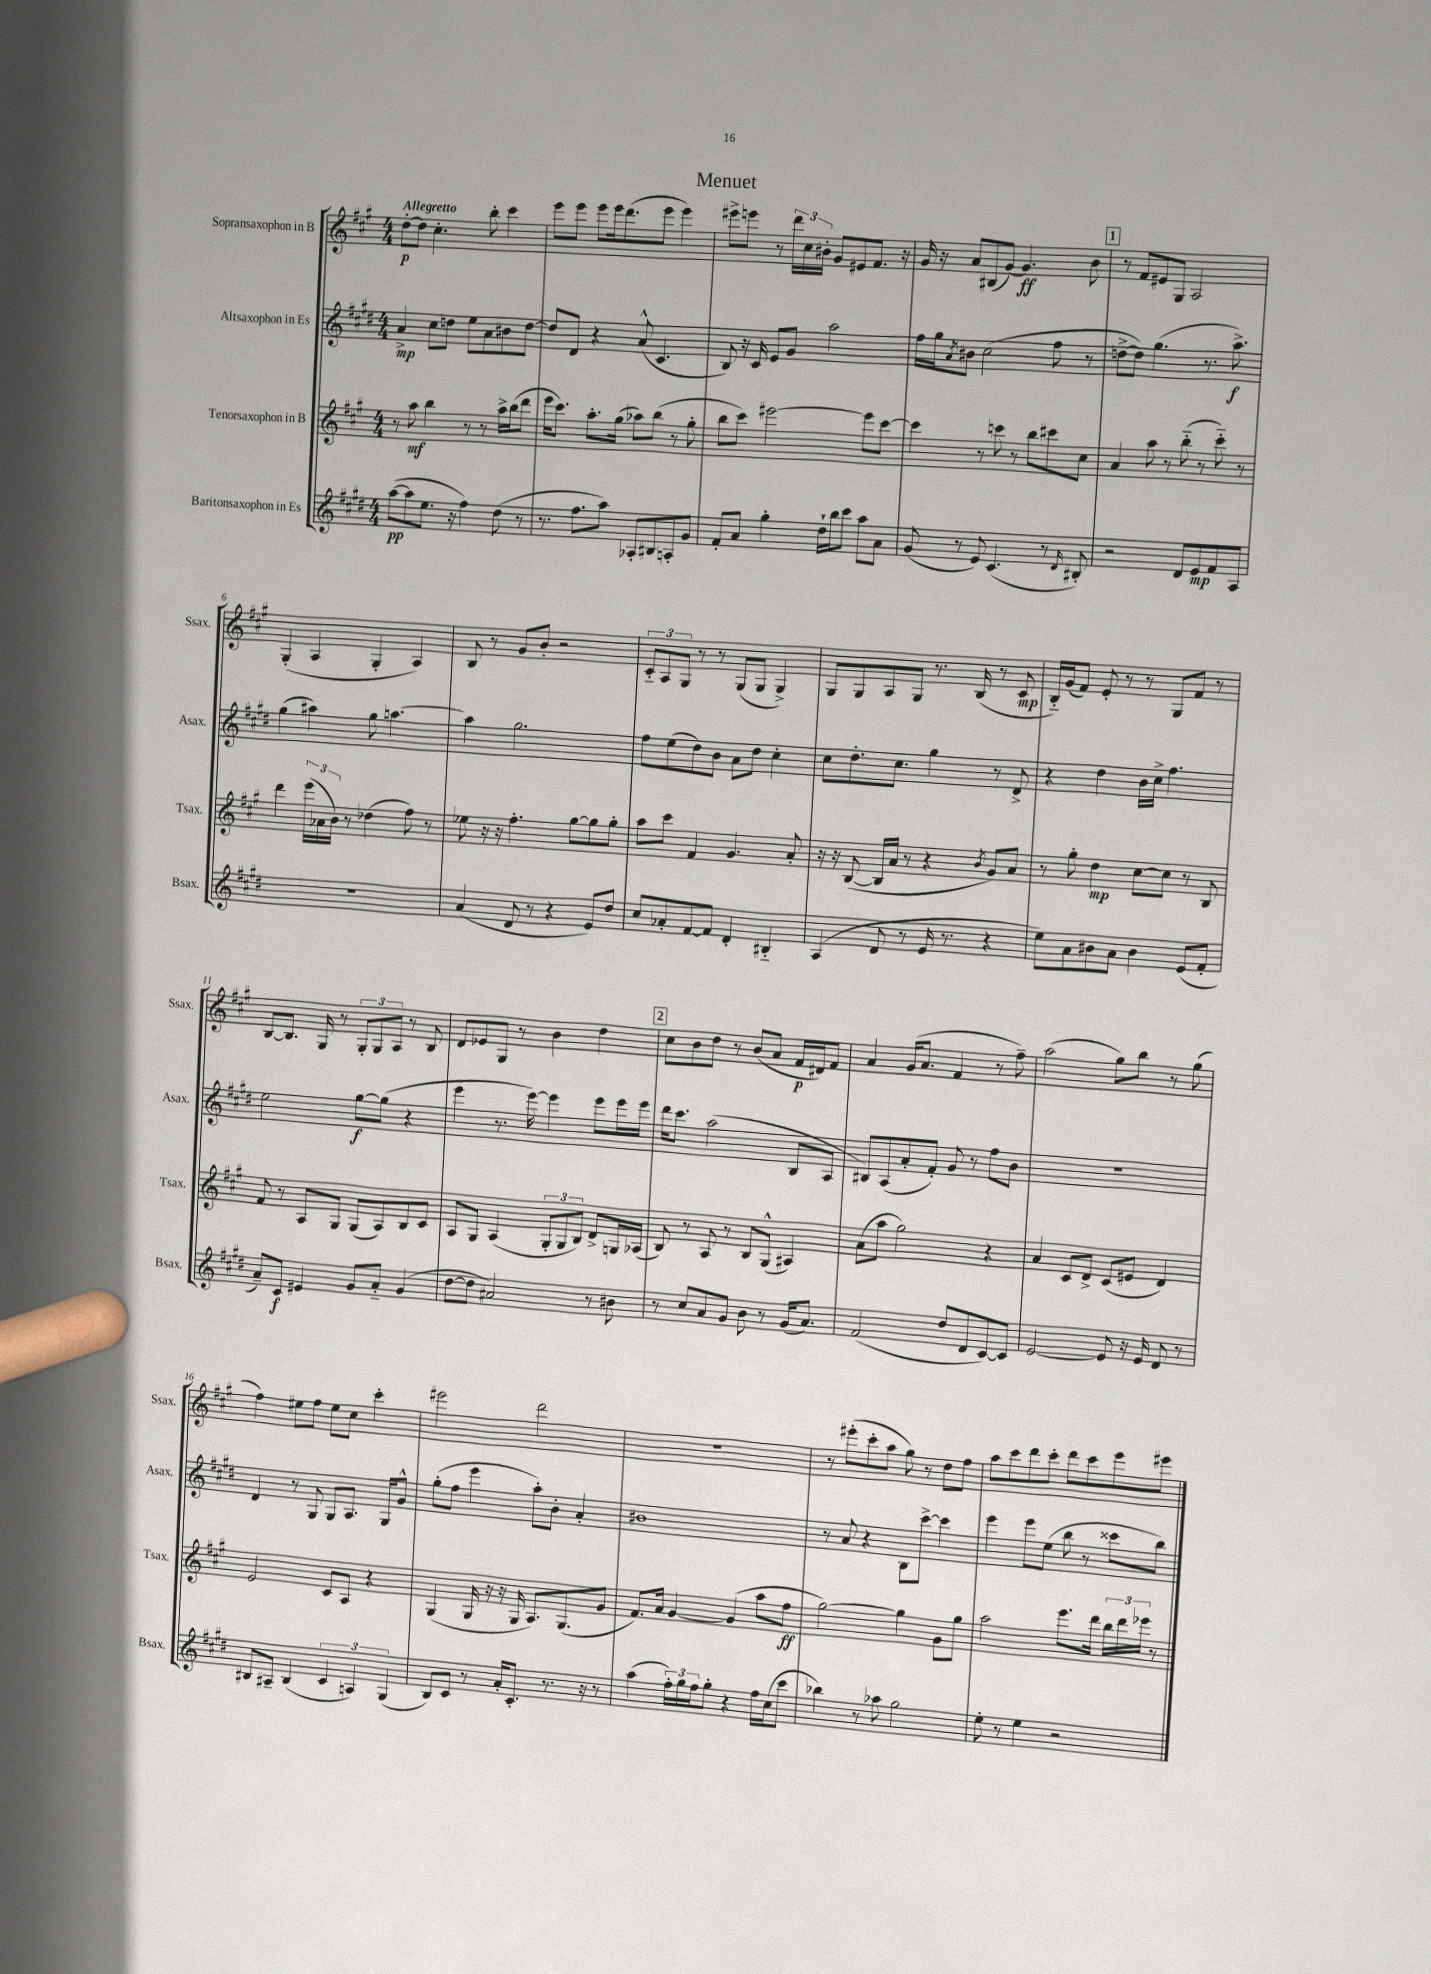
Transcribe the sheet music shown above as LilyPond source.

\header { title = "Menuet" }
<<
\new StaffGroup <<
\new Staff = "s0" \with { instrumentName = "Sopransaxophon in B" shortInstrumentName = "Ssax." } {
    \clef treble \key a \major \numericTimeSignature \time 4/4 \tempo "Allegretto"
    d''8~-.\p d''8 cis''4.-. b''8-. cis'''4 |
    e'''8 e'''8 e'''8 e'''16 d'''8.( e'''8 e'''4) |
    eis'''8-> e'''8 r8 \tuplet 3/2 { d'''16 cis''16 bis'16-. } gis'8 eis'8 fis'8. r16 |
    gis'16 r16 a'8 bis8( gis'8~) gis'4.\ff b'8 |
    \mark \markup { \box "1" } r8 fis'8 eis'8 gis8 a2 |
    gis4-.( a4 gis4-. a4) |
    b8 r8 gis'8 b'8-. r2 |
    \tuplet 3/2 { cis'8-_ a8 gis8 } r8 r8 gis8( gis8 gis4->) |
    gis8 gis8 a8 gis8 r8. b16( r8 cis'8\mp |
    b16-_) gis'16( fis'8) e'8-. r8 r8 gis8 fis'8 r8 |
    b8~ b8. gis16 r8 \tuplet 3/2 { gis8-. gis8 a8 } r8 b8 |
    d'8 ees'8 gis8 r8 b'4 d''4 |
    \mark \markup { \box "2" } cis''8 b'8 d''8 r8 b'8( a'8 fis'16\p dis'16) fis'8 |
    a'4 gis'16( a'8. fis'4 r8 fis''8--) |
    a''2( gis''8) b''8 r8 gis''8( |
    fis''4) eis''8 fis''8 eis''8 cis''8 cis'''4-. |
    eis'''2 d'''2 |
    R1 |
    r8 eis'''8-.( cis'''8-. a''8 gis''8) r8 d''8 fis''8 |
    a''8 cis'''8 d'''8 cis'''8-. d'''8 cis'''8 e'''8 eis'''8 \bar "|." |
}
\new Staff = "s1" \with { instrumentName = "Altsaxophon in Es" shortInstrumentName = "Asax." } {
    \clef treble \key e \major \numericTimeSignature \time 4/4
    a'4->\mp cis''8 d''8 e''8 a'8 bis'8 d''8~ |
    d''8 dis'8 r4 a'8-^( cis'4. |
    b8) r16 cis'16 e'8 gis'8 a''2 |
    fis''16 gis''16 \acciaccatura { a'8 } bis'8 cis''2( fis''8 r8 |
    \mark \markup { \box "1" } d''8~-> d''8) gis''4.( r8. a''8.->\f) |
    gis''4( ais''4) gis''8 a''4.~ |
    a''4 gis''2. |
    fis''8 e''8( dis''8) b'8 a'8 dis''8 cis''4-. |
    cis''8 dis''8.-. cis''8. gis''4 r8 dis'8-> |
    r4 dis''4 b'16 cis''16-> fis''4. |
    e''2 gis''8~\f gis''8( r4 |
    e'''4 r8. e'''16~) e'''4 e'''8 e'''16 e'''16 |
    \mark \markup { \box "2" } dis'''16 cis'''8. a''2( b8 a8 |
    bis8) a8( a'8-. fis'8-.) gis'8 r8 fis''8 b'8 |
    R1 |
    dis'4 r8 gis8 gis8 a8. gis16 gis'8-^ |
    gis''8-.( fis''8 e'''4 a''8-.) b'8-. a'4-. |
    bis'1 |
    r8 a'8 r4 b8 cis'''8~-> cis'''4 |
    e'''4 e'''8 e''8( b''8 r8 cisis'''8 b''8) \bar "|." |
}
\new Staff = "s2" \with { instrumentName = "Tenorsaxophon in B" shortInstrumentName = "Tsax." } {
    \clef treble \key a \major \numericTimeSignature \time 4/4
    r8 a''8\mf b''4 r8 r8 a''16-> b''16( d'''8 |
    e'''16 cis'''8.) a''8.-. gis''16( aes''8) b''8( r8 gis''8-. |
    b''8 cis'''8) eis'''2~ eis'''8 cis'''8~ |
    cis'''4 r8 c'''8 r8 b''8 cis'''8 cis''8 |
    \mark \markup { \box "1" } a'4 a''8 r8 b''8-_( r8 cis'''8-_) r8 |
    d'''4 \tuplet 3/2 { e'''16( aes'16 b'16) } r8 des''4( fis''8) r8 |
    ees''8 r16 r16 fis''4.-. gis''8~ gis''8 gis''8-. |
    a''8 cis'''8 fis'4 gis'4. a'8-. |
    r16 r16 b8~( b16 a'16 r8 r4 \acciaccatura { b'8 } gis'8) a'8 |
    r8 gis''8-. d''4\mp cis''8~ cis''8 r8 b8 |
    fis'8 r8 a8 gis8 gis8( a8) b8 cis'8 |
    a8 gis8 a4( \tuplet 3/2 { gis8-. gis8 b8) } d'8-> g16 aes16( |
    \mark \markup { \box "2" } b8) r8 a8 r8 b8 gis8-^( ais4) |
    a'8( a''8 gis''2) r4 |
    a'4 cis'8 d'8-> cis'8( eis'8 d'4) |
    e'2 cis'8 a8 r4 |
    gis4( gis16 r16 r16 gis16 a8.) gis8.( gis'8 |
    fis'8.) a'16 gis'4~ gis'4( a''8 fis''8\ff |
    gis''2~) gis''4 gis'8 gis''8 |
    a''2 e'''8. d'''16 \tuplet 3/2 { b''16 d'''16 ees'''16 } r8 \bar "|." |
}
\new Staff = "s3" \with { instrumentName = "Baritonsaxophon in Es" shortInstrumentName = "Bsax." } {
    \clef treble \key e \major \numericTimeSignature \time 4/4
    a''8~\pp( a''8 e''8. r16 fis''4) dis''8( r8 |
    r8. fis''8. a''8) aes8-. bis8 a8-. gis'8 |
    fis'8-. a'8 gis''4-. dis''16-! b''16 cis'''8 a''8 a'8 |
    gis'8( r8 e'8) cis'4.( r8 \grace { dis'16 } bis8-.) |
    \mark \markup { \box "1" } r2 dis'8 e'8\mp fis'8 a8 |
    r1 |
    a'4( dis'8 r8 r4 e'8) dis''8 |
    cis''8 aes'8-. fis'8~ fis'8 dis'4-. bis4-_ |
    a4( dis'8 r8 e'16 r8. r4 |
    e''8) a'8 bis'8 a'8 bis'4 e'8( fis'8-. |
    a'8--) cis'8\f eis'4 gis'8 a'8-_ gis'4( |
    dis''8~ dis''8 ais'2) r8 bis'8 |
    \mark \markup { \box "2" } r8 cis''8 a'8 gis'8 b'8 r8 gis'16( a'8.) |
    fis'2( dis''8 dis'8 cis'8~) cis'8 |
    e'2~ e'8 r16 e'16 dis'8 r8 |
    bis8 ais8-- bis4( \tuplet 3/2 { cis'4 a4) gis4( } |
    b8) cis'8 r8 a'16-. cis'8.-. r8. r16 r8 |
    a''4( \tuplet 3/2 { fis''16-.) gis''16 fis''16 } gis''8-. r4 fis''16 cis''16( cis'''8 |
    bes''4) r8 aes''8 gis''2 |
    e''8-. r8 e''4 r2 \bar "|." |
}
>>
>>
